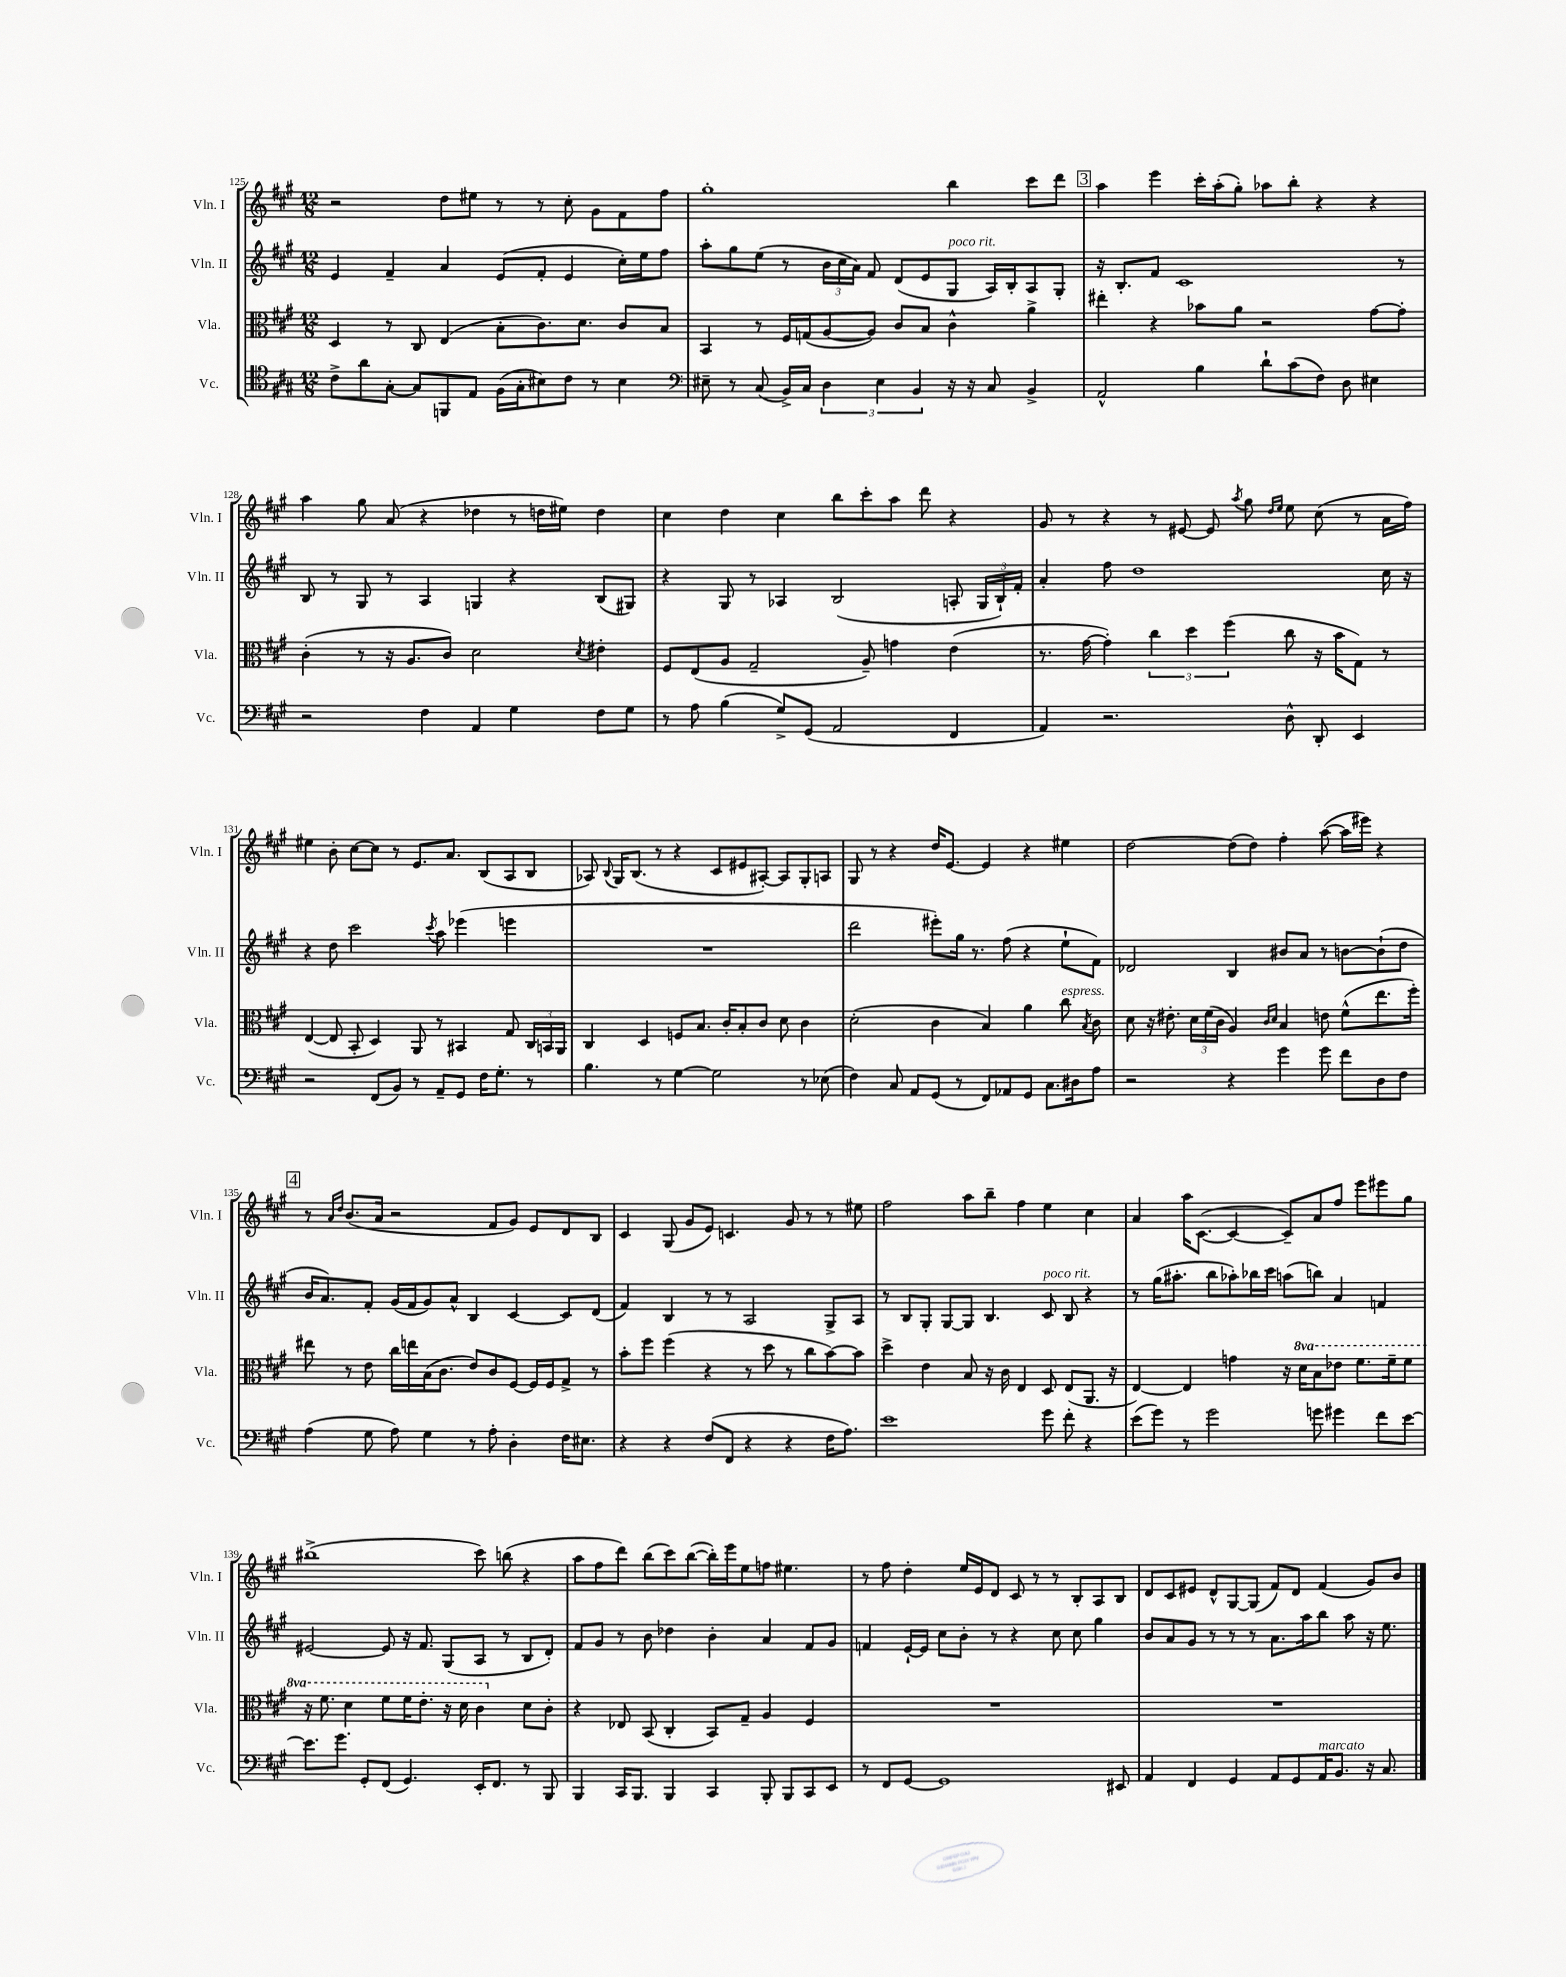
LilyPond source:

<<
\new StaffGroup <<
\new Staff = "s0" \with { instrumentName = "Vln. I" shortInstrumentName = "Vln. I" } {
    \clef treble \key a \major \numericTimeSignature \time 12/8
    \autoBeamOff r2 d''8[ eis''8] r8 r8 cis''8-. gis'8[ fis'8 fis''8] |
    gis''1-. b''4 cis'''8[ d'''8] |
    \mark \markup { \box "3" } a''4 e'''4 cis'''16[-. a''16-.( gis''8]-.) aes''8[ b''8]-. r4 r4 |
    a''4 gis''8 a'8( r4 des''4 r8 d''16[ eis''16]) d''4 |
    cis''4 d''4 cis''4 b''8[ cis'''8-. a''8] d'''8 r4 |
    gis'8 r8 r4 r8 eis'8~ eis'8 \acciaccatura { a''8 } gis''8 \grace { d''16[ e''16] } e''8 cis''8( r8 a'16[ fis''16]) |
    eis''4 b'8-. cis''8[~ cis''8] r8 e'8.[ a'8.] b8[( a8 b8] |
    aes8) \appoggiatura { b8 } gis16[ b8.]( r8 r4 cis'8[ eis'8 ais8]~-.) ais8[ gis8-. a8] |
    gis8 r8 r4 d''16[ e'8.]~ e'4 r4 eis''4 |
    d''2~ d''8[( d''8]) fis''4-. a''8~( a''16[ eis'''16]) r4 |
    \mark \markup { \box "4" } r8 \grace { a'16[ d''16] } b'8.[( a'16] r2 fis'8[ gis'8]) e'8[ d'8 b8] |
    cis'4 gis8( gis'8[ e'8]) c'4. gis'8 r8 r8 eis''8 |
    fis''2 a''8[ b''8]-- fis''4 e''4 cis''4 |
    a'4 a''16[ cis'8.]~( cis'4~ cis'8[--) a'8 fis''8] e'''8[ eis'''8 gis''8] |
    bis''1->( cis'''8) b''8( r4 |
    a''8[ fis''8 d'''8]) b''8[( cis'''8) b''8]~( b''16[-.) e'''16 e''8 f''8] eis''4. |
    r8 fis''8 d''4-. e''16[ e'16 d'8] cis'8 r8 r8 b8[-. a8 b8] |
    d'8[ cis'8 eis'8] d'8[-^ gis8~ gis8]( fis'8[) d'8] fis'4( gis'8[) b'8] \bar "|." |
}
\new Staff = "s1" \with { instrumentName = "Vln. II" shortInstrumentName = "Vln. II" } {
    \clef treble \key a \major \numericTimeSignature \time 12/8
    \autoBeamOff e'4 fis'4-- a'4 e'8[( fis'8]-. e'4 cis''16[-.) e''16 fis''8] |
    a''8[-. gis''8 e''8]( r8 \tuplet 3/2 { b'16[ cis''16 a'16]) } fis'8 d'8[( e'8 gis8]^\markup { \italic "poco rit." } a16[) b16-. a8 gis8]-. |
    \mark \markup { \box "3" } r16 b8.[-. fis'8] cis'1 r8 |
    b8 r8 gis8 r8 a4 g4 r4 b8[( gis8]) |
    r4 gis8 r8 aes4 b2( a8-. \tuplet 3/2 { gis16[ b16-!) fis'16]-. } |
    a'4-. fis''8 d''1 cis''16 r16 |
    r4 d''8 cis'''2 \acciaccatura { cis'''8 } a''8 ees'''4( e'''4 |
    R1. |
    d'''2 eis'''8[-.) gis''16] r8. fis''8( r4 e''8[-! fis'8]) |
    des'2 b4 bis'8[ a'8] r8 b'8[~ b'8-!( d''8] |
    \mark \markup { \box "4" } b'16[ a'8.) fis'8]-. gis'16[( fis'16 gis'8) a'8]-^ b4 cis'4~ cis'8[ d'8]( |
    fis'4) b4 r8 r8 a2 gis8[-> a8] |
    r8 b8[ gis8]-. gis8[~ gis8] b4. cis'8^\markup { \italic "poco rit." } b8 r4 |
    r8 gis''16[( ais''8.]-. b''8[ aes''8-.) bes''16 cis'''16] a''8[( b''8]) a'4 f'4 |
    eis'2~ eis'8 r16 fis'8. gis8[( a8] r8 b8[ d'8]-.) |
    fis'8[ gis'8] r8 b'8 des''4 b'4-. a'4 fis'8[ gis'8] |
    f'4 e'16[~-! e'16] cis''8[ b'8]-. r8 r4 cis''8 cis''8 gis''4 |
    b'8[ a'8 gis'8] r8 r8 r8 a'8.[ a''16 b''8] a''8 r16 e''8. \bar "|." |
}
\new Staff = "s2" \with { instrumentName = "Vla." shortInstrumentName = "Vla." } {
    \clef alto \key a \major \numericTimeSignature \time 12/8 \set Staff.ottavationMarkups = #ottavation-simple-ordinals
    \autoBeamOff d4 r8 cis8 e4( b8[-. cis'8.) d'8.] cis'8[ b8] |
    b,4 r8 fis16[ g16( a8~ a8]) cis'8[ b8] cis'4-^ a'4-> |
    \mark \markup { \box "3" } eis''4-. r4 bes'8[ a'8] r2 gis'8[~ gis'8]-. |
    cis'4-.( r8 r16 a8.[ cis'8]) d'2 \acciaccatura { d'8 } eis'4-. |
    fis8[ e8( a8] gis2-- a8--) g'4 e'4( |
    r8. gis'16~ gis'4-.) \tuplet 3/2 { cis''4 d''4 fis''4( } cis''8 r16 b'16[ gis8]) r8 |
    e4~( e8 b,8-. d4) a,8 r8 bis,4 gis8 \tuplet 3/2 { cis16[ b,16 a,16] } |
    cis4 d4 f8[ b8.] cis'16[-. b8-. cis'8] d'8 cis'4 |
    d'2-.( cis'4 b4) a'4 cis''8^\markup { \italic "espress." } \acciaccatura { b8 } cis'8 |
    d'8 r16 eis'8.-. \tuplet 3/2 { d'16[ fis'16( cis'16] } a4) \grace { cis'16[ d'16] } b4 e'8 fis'8[-^( e''8. fis''16]-.) |
    \mark \markup { \box "4" } eis''8 r8 e'8 cis''16[ e''16 b16( cis'8.] e'8[) cis'8 fis8]~ fis16[ fis16 gis8]-> r8 |
    b'8[-. fis''8] fis''4( r4 r8 d''8 r8 cis''8[ b'8~) b'8] |
    d''4-> e'4 b8 r16 cis'16 e4 d8 e8[( a,8.] r16 |
    e4~) e4 g'4 r16 \ottava #1 d''16[ b'8 ees''8] fis''8.[ fis''16-- fis''8] |
    r16 fis''8. d''4 fis''8[ fis''16 e''8.]-. r16 d''16 cis''4 \ottava #0 d'8[ cis'8]-. |
    r4 ees8 b,8( cis4-. b,8[) gis8]-- a4 fis4 |
    R1. |
    R1. \bar "|." |
}
\new Staff = "s3" \with { instrumentName = "Vc." shortInstrumentName = "Vc." } {
    \clef tenor \key a \major \numericTimeSignature \time 12/8
    \autoBeamOff cis'8[-> a'8 gis8]~-. gis8[ f,8 e8] fis16[( gis16-. bis8) cis'8] r8 bis4 |
    \clef bass eis8-- r8 cis8( b,16[->) cis16] \tuplet 3/2 { d4 eis4 b,4 } r16 r16 cis8 b,4-> |
    \mark \markup { \box "3" } a,2-^ b4 d'8[-! cis'8( fis8]) d8 eis4 |
    r2 fis4 a,4 gis4 fis8[ gis8] |
    r8 a8 b4( gis8[->) gis,8]( a,2 fis,4 |
    a,4) r2. d8-^ d,8-. e,4 |
    r2 fis,8[( b,8]) r8 a,8[-- gis,8] fis16[ gis8.]-. r8 |
    b4. r8 gis4~ gis2 r8 ees8( |
    fis4) cis8 a,8[ gis,8]( r8 fis,8[) aes,8 gis,8] cis8.[ dis16 a8] |
    r2 r4 gis'4 gis'8 fis'8[ d8 fis8] |
    \mark \markup { \box "4" } a4( gis8 a8) gis4 r8 a8-. d4-. fis16[ eis8.] |
    r4 r4 fis8[( fis,8] r4 r4 fis16[ a8.]) |
    e'1 gis'8 fis'8-. r4 |
    e'8[( gis'8]) r8 gis'2 g'8 gis'4 fis'8[ e'8]~ |
    e'8.[ gis'8.] gis,8[-. fis,8]( gis,4.) e,16[-. fis,8.] r8 b,,8 |
    b,,4 cis,16[ b,,8.] b,,4 cis,4 b,,8-. b,,8[ cis,8 e,8] |
    r8 fis,8[ gis,8]~ gis,1 eis,8 |
    a,4 fis,4 gis,4 a,8[ gis,8 a,16^\markup { \italic "marcato" } b,8.] r16 cis8. \bar "|." |
}
>>
>>
\layout { \context { \Score currentBarNumber = #125 } }
